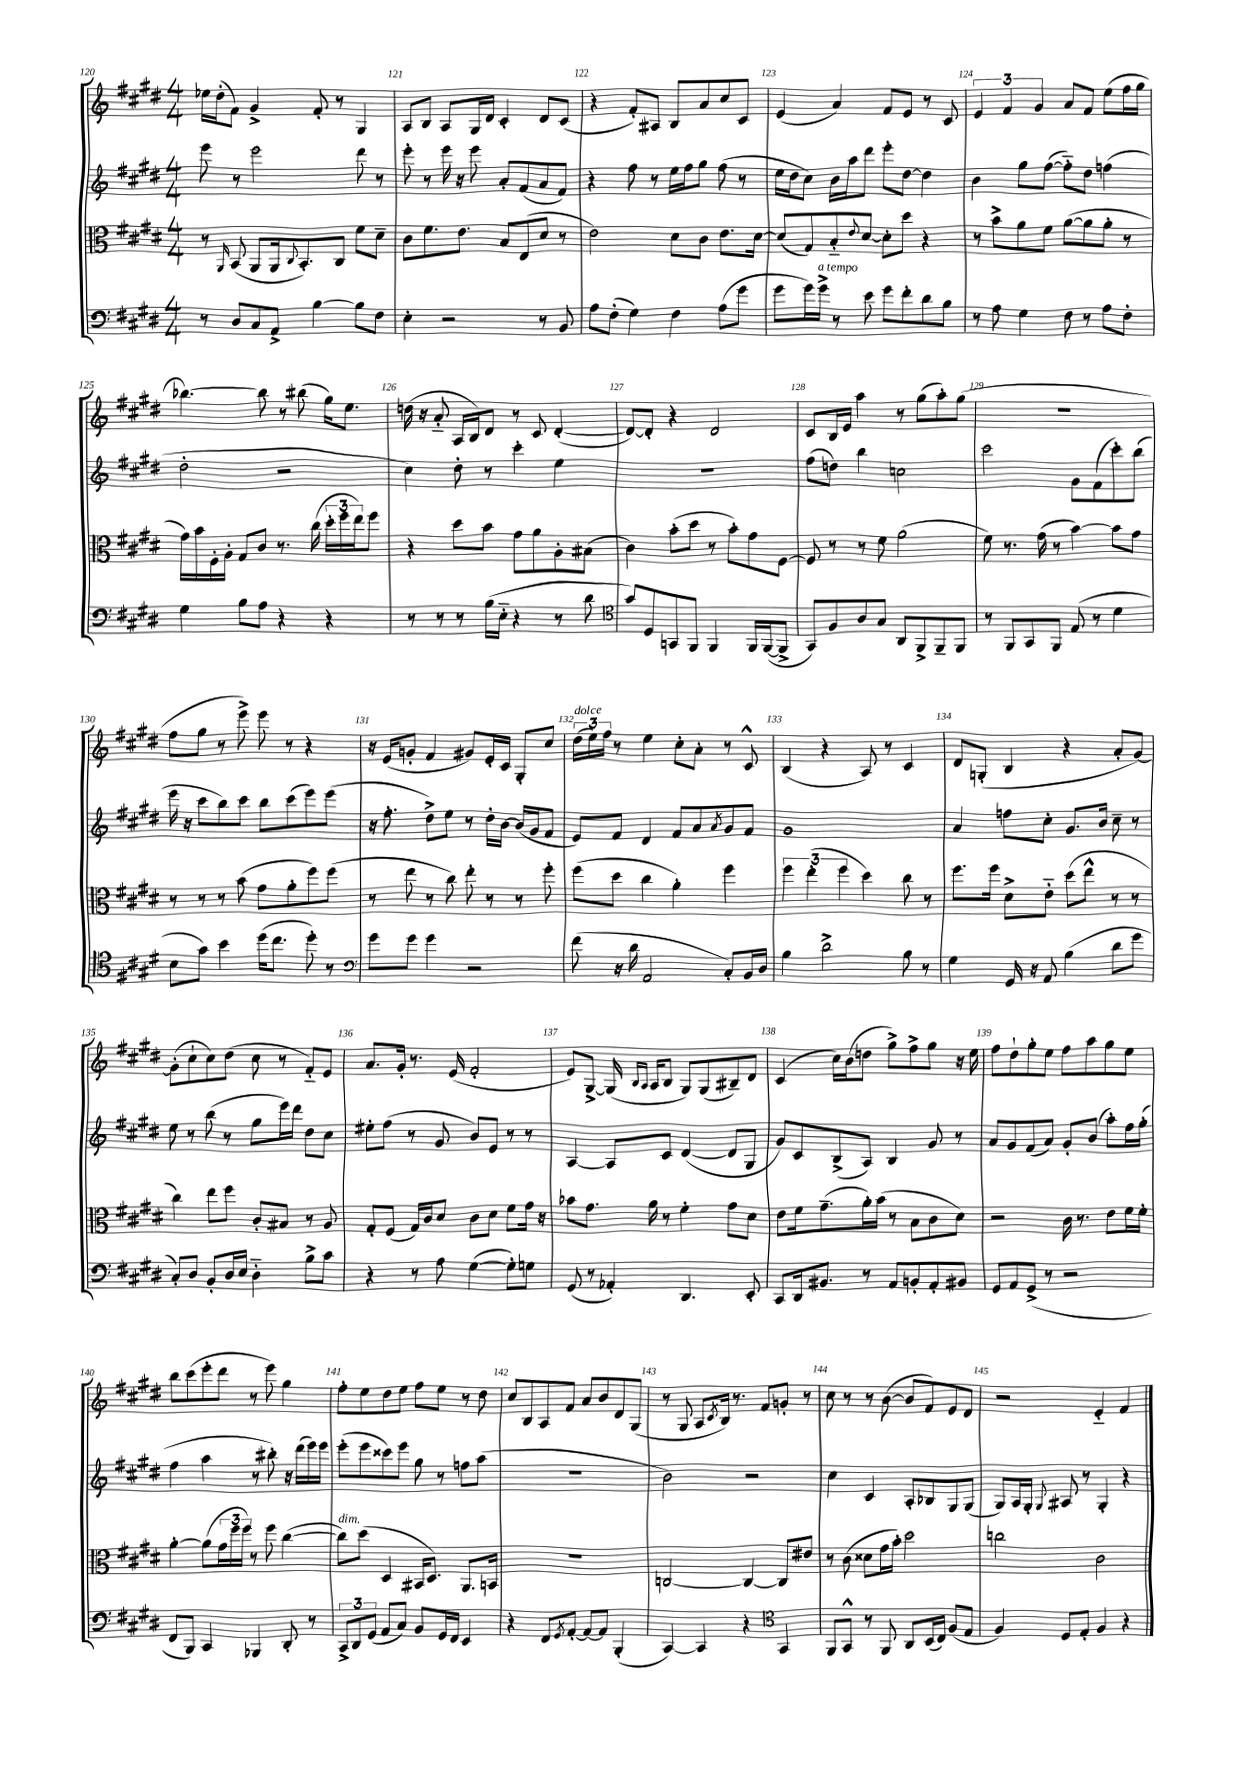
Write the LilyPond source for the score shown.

<<
\new StaffGroup <<
\new Staff = "s0" {
    \clef treble \key e \major \numericTimeSignature \time 4/4
    ees''16 dis''16-.( fis'8) gis'4-> fis'8-. r8 gis4 |
    a8 b8 a8 gis16 dis'16 cis'4-. dis'8 cis'8( |
    r4 fis'8-.) ais8 b8 a'8 cis''8 cis'8 |
    e'4( a'4) fis'8 e'8 r8 cis'8 |
    \tuplet 3/2 { e'4 fis'4 gis'4 } a'8 fis'8 e''8( fis''16 gis''16 |
    bes''4.~) bes''8 r8 bis''8( gis''16) e''8. |
    d''16( r16 a'8-_ a16 b16) dis'8 r8 cis'8 dis'4~-.( |
    dis'8~) dis'8-. r4 dis'2 |
    cis'8 b16 e'16 a''4 r8 gis''8( a''8-.) gis''8( |
    r1 |
    fis''8 gis''8 r8 e'''8->) e'''8 r8 r4 |
    r16 e'16( g'8-. fis'4 gis'8) e'16-. cis'16 gis8-. cis''8 |
    \tuplet 3/2 { dis''16^\markup { \italic "dolce" }( e''16) fis''16 } r8 e''4 cis''8-. a'8-. r8 cis'8-^ |
    b4( r4 a8) r8 cis'4 |
    dis'8 g8-.( b4 r4 a'8-. gis'8~) |
    gis'8-.( cis''8-! cis''8) dis''8( cis''8 r8 fis'8-_) e'8 |
    a'8. gis'16-. r8. e'16( fis'2-. |
    e'8) gis8~-> gis16( \grace { b16 a16 } a16 b8 gis8) gis8( bis8--) dis'8 |
    cis'4( cis''16) b'16( d''8 gis''8->) fis''8-> gis''8 r16 e''16 |
    fis''8 dis''8-! gis''8-. e''8 fis''8 a''8 gis''8 e''8 |
    b''8 cis'''8( e'''8-. dis'''8 r8 e'''8) gis''4 |
    fis''8-. e''8 dis''8 e''8 fis''8 e''8 r8 dis''8 |
    cis''8 b8 a8 fis'8 a'8 b'8 dis'8 gis8( |
    r8 gis8 a8 \acciaccatura { cis'8 } b16) r8. fis'8 g'8-. r8 |
    cis''8 r8 r8 b'8~( b'8 fis'8) e'8 dis'8 |
    r2 e'4-_ fis'4 \bar "|." |
}
\new Staff = "s1" {
    \clef treble \key e \major \numericTimeSignature \time 4/4
    e'''8 r8 e'''2 dis'''8 r8 |
    e'''8-. r8 e'''16 r16 e'''8 a'8-. fis'8( a'8 fis'8) |
    r4 fis''8 r8 e''16 fis''16 gis''8 fis''8( r8 |
    e''16 dis''16 cis''8) b'16 a''16 dis'''8 e'''8-. dis''8~ dis''4 |
    b'4 gis''8 fis''8~( fis''8-_) dis''8 f''4( |
    dis''2-. r2 |
    cis''4) dis''8-. r8 cis'''4-. e''4 |
    R1 |
    fis''8( d''8) b''4 c''2 |
    cis'''2 gis'8 fis'8( cis'''8-.) b''8( |
    e'''16 r16 cis'''8 b''8) cis'''8 b''8 cis'''8( e'''8) e'''8( |
    r16 fis''8.-. dis''8->) e''8 r8 dis''16-. b'16~ b'16( gis'16 fis'8 |
    e'8) fis'8 dis'4 fis'8 a'8 \acciaccatura { a'8 } gis'8 fis'8 |
    gis'1 |
    a'4 f''8 cis''8-. gis'8. b'16 cis''8-- r8 |
    e''8 r8 b''8( r8 gis''8 e'''16) dis'''16 dis''8 cis''8 |
    eis''8-. fis''8( r8 gis'8 b'8) e'8 r8 r8 |
    a4~ a8 cis'8 dis'4~( dis'8 gis8 |
    gis'8) cis'8 b8->( a8) b4 gis'8 r8 |
    a'8 gis'8 fis'8( a'8) gis'8-. b'8( a''8-.) fis''16 gis''16-.( |
    fis''4 a''4 r8 bis''8-.) r16 dis'''16( e'''16) e'''16 |
    e'''8-.( e'''8 cisis'''8) e'''8 gis''8 r8 f''8 a''8( |
    R1 |
    b'2) r2 |
    cis''4 cis'4 a8-. bes8 gis8 gis8( |
    gis8) a16 gis16-. \appoggiatura { gis8 } ais8 r8 gis4-. r4 \bar "|." |
}
\new Staff = "s2" {
    \clef alto \key e \major \numericTimeSignature \time 4/4
    r8 \grace { a,16 } b,8( a,8 a,16 \appoggiatura { cis8 } b,8.-.) cis8 fis'8 dis'8-- |
    cis'8 fis'8. e'8. b8 e8( dis'8 r8 |
    e'2) dis'8 cis'8 e'8. dis'16~ |
    dis'8( gis8) b8-_ \appoggiatura { e'8 } dis'8~ dis'8-. dis''8 r4 |
    r8 b'8-> a'8 fis'8 a'8~( a'8 a'8-. r8 |
    gis'16) b'16 fis16-. a16-. gis8 cis'8 r8. cis''16( \tuplet 3/2 { dis''16-. fis''16 e''16) } fis''8 |
    r4 dis''8 b'8 gis'8 a'8 a8-. bis8( |
    cis'4) b'8-.( dis''8 r8 b'8-.) gis'8 fis8~ |
    fis8 r8 r8 fis'8 a'2( |
    fis'8) r8. gis'16( r8 b'4~) b'8 gis'8 |
    r8 r8 r8 b'8( gis'8 a'8-. fis''8) fis''8( |
    r8 e''8 r8 cis''8) e''8-. r8 r8 fis''8-. |
    fis''8( dis''8 cis''4 a'4-.) fis''4 |
    \tuplet 3/2 { fis''4 e''4-.( fis''4 } dis''4) cis''8 r8 |
    fis''8. fis''16 dis'8-> e'8-_ dis''8( e''8-^ r8 r8 |
    cis''4) e''8 fis''8 cis'8-. bis8 r8 a8 |
    gis8-. fis8( gis16) cis'16 dis'8 cis'8 dis'8 fis'8 gis'16 r16 |
    bes'8 gis'8. a'16 r8 fis'4-. gis'8 dis'8 |
    e'8 fis'16 gis'8.--( a'16-.) b'16( r8 b8 cis'8 dis'8) |
    r2 cis'16 r8. e'8 fis'16 fis'16-. |
    a'4~-. a'8( \tuplet 3/2 { gis'16 fis''16 fis''16) } r8 fis''8 cis''4~( |
    cis''8^\markup { \italic "dim." }) dis''8( dis4 bis,16 dis8.) a,8. b,16 |
    R1 |
    c2~ c4~ c8 eis'8 |
    r8 cis'8( disis'8 gis'16 b'16-.) dis''2 |
    c''2 cis'2 \bar "|." |
}
\new Staff = "s3" {
    \clef bass \key e \major \numericTimeSignature \time 4/4
    r8 dis8 cis8 a,8-> b4~ b8 fis8 |
    e4-. r2 r8 b,8 |
    a8 fis8-.( gis4) fis4 a8( gis'8 |
    gis'8 gis'16) gis'16->^\markup { \italic "a tempo" } r8 e'8 gis'8 fis'8-. dis'8 b8 |
    r8 a8 gis4 fis8 r8 a8 fis8-. |
    gis4 b8 a8 r4 r4 |
    r8 r8 r8 b16( e16-_ r4 r8 dis'8 |
    \clef tenor gis'8) dis8 g,8 fis,8 fis,4 fis,16 fis,16~( fis,8-> |
    gis,8) fis8 a8 gis8 a,8 fis,8-> fis,8-- fis,8 |
    r8 fis,8 gis,8 fis,8 e8( r8 dis'4 |
    b8 gis'8) b'4 dis''16( cis''8. dis''8-.) r8 |
    \clef bass gis'8 gis'8 gis'4 r2 |
    fis'8( r16 dis'16 a,2 cis8-.) b,16 dis16 |
    b4 dis'2-> b8 r8 |
    gis4 gis,16 r16 a,8 b4( dis'8 gis'8 |
    cis8-.) dis8 b,8-. dis16 e16 dis4-_ b8-> cis'8 |
    r4 r8 a8 gis4~( gis8-.) g8 |
    gis,8( r8 aes,4-.) dis,4. e,8-. |
    cis,8 dis,16 bis,8. r8 a,8 b,8-. a,8-. bis,8 |
    gis,8 a,8 gis,8->( r8 r2 |
    fis,8 b,,8) cis,4 bes,,4 dis,8-. r8 |
    \tuplet 3/2 { cis,8-> dis,8 gis,8( } a,8 cis8) b,8 gis,16 fis,16 e,4 |
    r4 fis,8 \acciaccatura { gis,8 } a,8~-. a,8~ a,8 b,,4-.( |
    cis,4~) cis,4 r4 \clef tenor gis,4 |
    fis,8 gis,8-^ r8 fis,8 a,8 b,16( cis16) fis8( e8 |
    fis4) dis8 e8-. fis4 r4 \bar "|." |
}
>>
>>
\layout { \context { \Score currentBarNumber = #120 \override BarNumber.break-visibility = ##(#f #t #t) barNumberVisibility = #all-bar-numbers-visible } }
